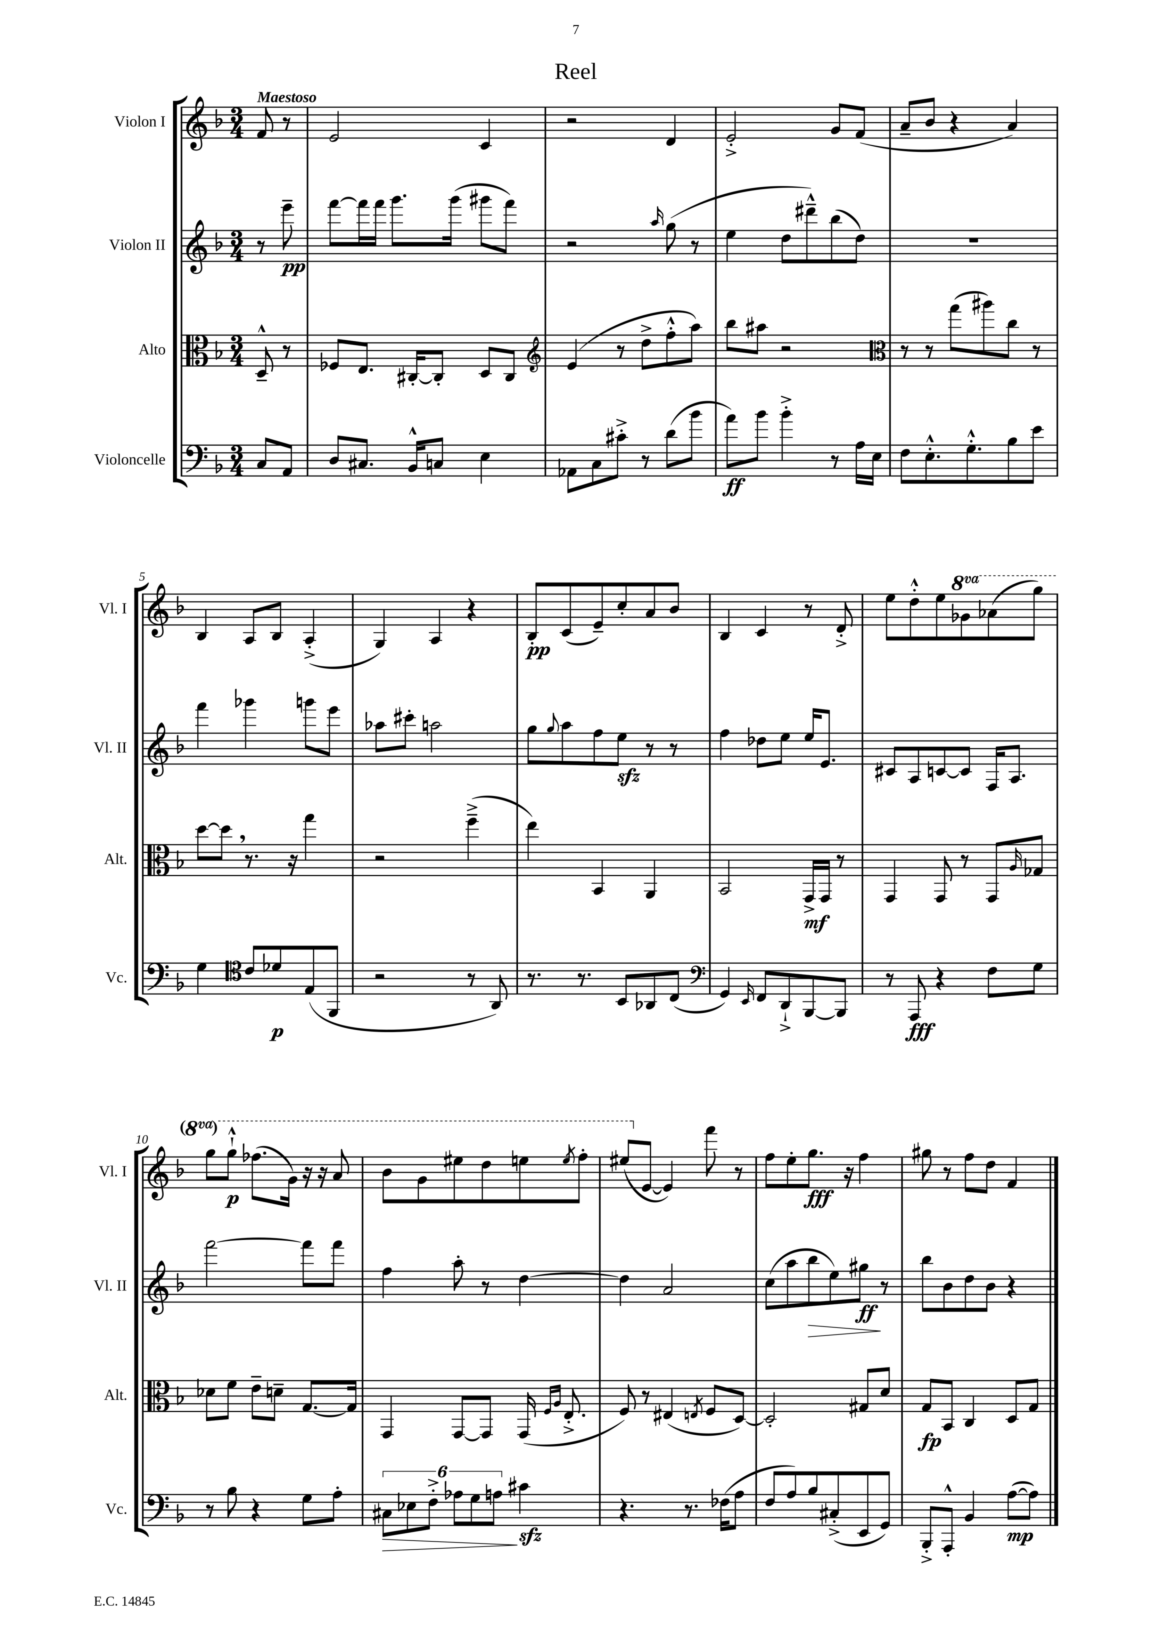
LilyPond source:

\header { title = "Reel" }
<<
\new StaffGroup <<
\new Staff = "s0" \with { instrumentName = "Violon I" shortInstrumentName = "Vl. I" } {
    \clef treble \key f \major \numericTimeSignature \time 3/4 \set Staff.ottavationMarkups = #ottavation-simple-ordinals \partial 4 \tempo "Maestoso"
    f'8 r8 |
    e'2 c'4 |
    r2 d'4 |
    e'2-.-> g'8 f'8( |
    a'8-- bes'8 r4 a'4) |
    bes4 a8 bes8 a4-.->( |
    g4) a4 r4 |
    bes8-.\pp c'8( e'8--) c''8-. a'8 bes'8 |
    bes4 c'4 r8 d'8-.-> |
    e''8 d''8-.-^ e''8 \ottava #1 ges''8 aes''8( g'''8) |
    g'''8 g'''8-!-^\p fes'''8.( g''16) r16 r16 a''8 |
    bes''8 g''8 eis'''8 d'''8 e'''8 \acciaccatura { e'''8 } f'''8-. |
    eis'''8( \ottava #0 e'8~ e'4) f'''8 r8 |
    f''8 e''8-. g''8.\fff r16 f''4 |
    gis''8 r8 f''8 d''8 f'4 \bar "|." |
}
\new Staff = "s1" \with { instrumentName = "Violon II" shortInstrumentName = "Vl. II" } {
    \clef treble \key f \major \numericTimeSignature \time 3/4 \partial 4
    r8 e'''8--\pp |
    f'''8~ f'''16 f'''16 g'''8. g'''16( gis'''8 f'''8) |
    r2 \grace { a''16 } g''8( r8 |
    e''4 d''8 dis'''8---^) bes''8( d''8) |
    R2. |
    f'''4 ges'''4 g'''8 e'''8 |
    aes''8 cis'''8-. a''2 |
    g''8 \appoggiatura { g''8 } a''8 f''8 e''8\sfz r8 r8 |
    f''4 des''8 e''8 e''16 e'8. |
    cis'8 a8 c'8~ c'8 f16 a8. |
    f'''2~ f'''8 f'''8 |
    f''4 a''8-. r8 d''4~ |
    d''4 a'2 |
    c''8( a''8 bes''8\> e''8) gis''8\ff\! r8 |
    bes''8 bes'8 d''8 bes'8 r4 \bar "|." |
}
\new Staff = "s2" \with { instrumentName = "Alto" shortInstrumentName = "Alt." } {
    \clef alto \key f \major \numericTimeSignature \time 3/4 \partial 4
    d8---^ r8 |
    fes8 e8. cis16~-. cis8-. d8 cis8 |
    \clef treble e'4( r8 d''8-> f''8-.-^ a''8) |
    bes''8 ais''8 r2 |
    \clef alto r8 r8 g''8( ais''8) c''8 r8 |
    d''8~ d''8 \breathe r8. r16 g''4 |
    r2 f''4--->( |
    e''4) bes,4 a,4 |
    bes,2 g,16->\mf g,16 r8 |
    g,4 g,8 r8 g,8 \grace { a16 } ges8 |
    des'8 f'8 e'8-- d'8-- g8.~ g16 |
    g,4 g,8~ g,8 g,16( \grace { f16 a16 } e8.-.-> |
    f8) r8 eis4( \acciaccatura { e8 } f8 d8~) |
    d2-. gis8 d'8 |
    g8\fp bes,8 c4 d8 g8 \bar "|." |
}
\new Staff = "s3" \with { instrumentName = "Violoncelle" shortInstrumentName = "Vc." } {
    \clef bass \key f \major \numericTimeSignature \time 3/4 \partial 4
    c8 a,8 |
    d8 cis8. bes,16-^ c8 e4 |
    aes,8 c8 cis'8-.-> r8 d'8( bes'8 |
    a'8\ff) bes'8 bes'4-.-> r8 a16 e16 |
    f8 e8.-.-^ g8.-.-^ bes8 e'8 |
    g4 \clef tenor c'8 des'8\p e8( f,8 |
    r2 r8 a,8) |
    r8. r8. bes,8 aes,8 c8( |
    \clef bass g,4) \grace { e,16 } f,8 d,8-!-> bes,,8~ bes,,8 |
    r8 a,,8\fff r4 f8 g8 |
    r8 bes8 r4 g8 a8-. |
    \tuplet 6/4 { cis8\> ees8 f8-.-> aes8 g8 a8\! } cis'4\sfz |
    r4. r8. fes16( a8 |
    f8 a8) bes8 cis8-.->( e,8 g,8) |
    bes,,8-.-> a,,8-.-^ bes,4 a8~\mp( a8) \bar "|." |
}
>>
>>
